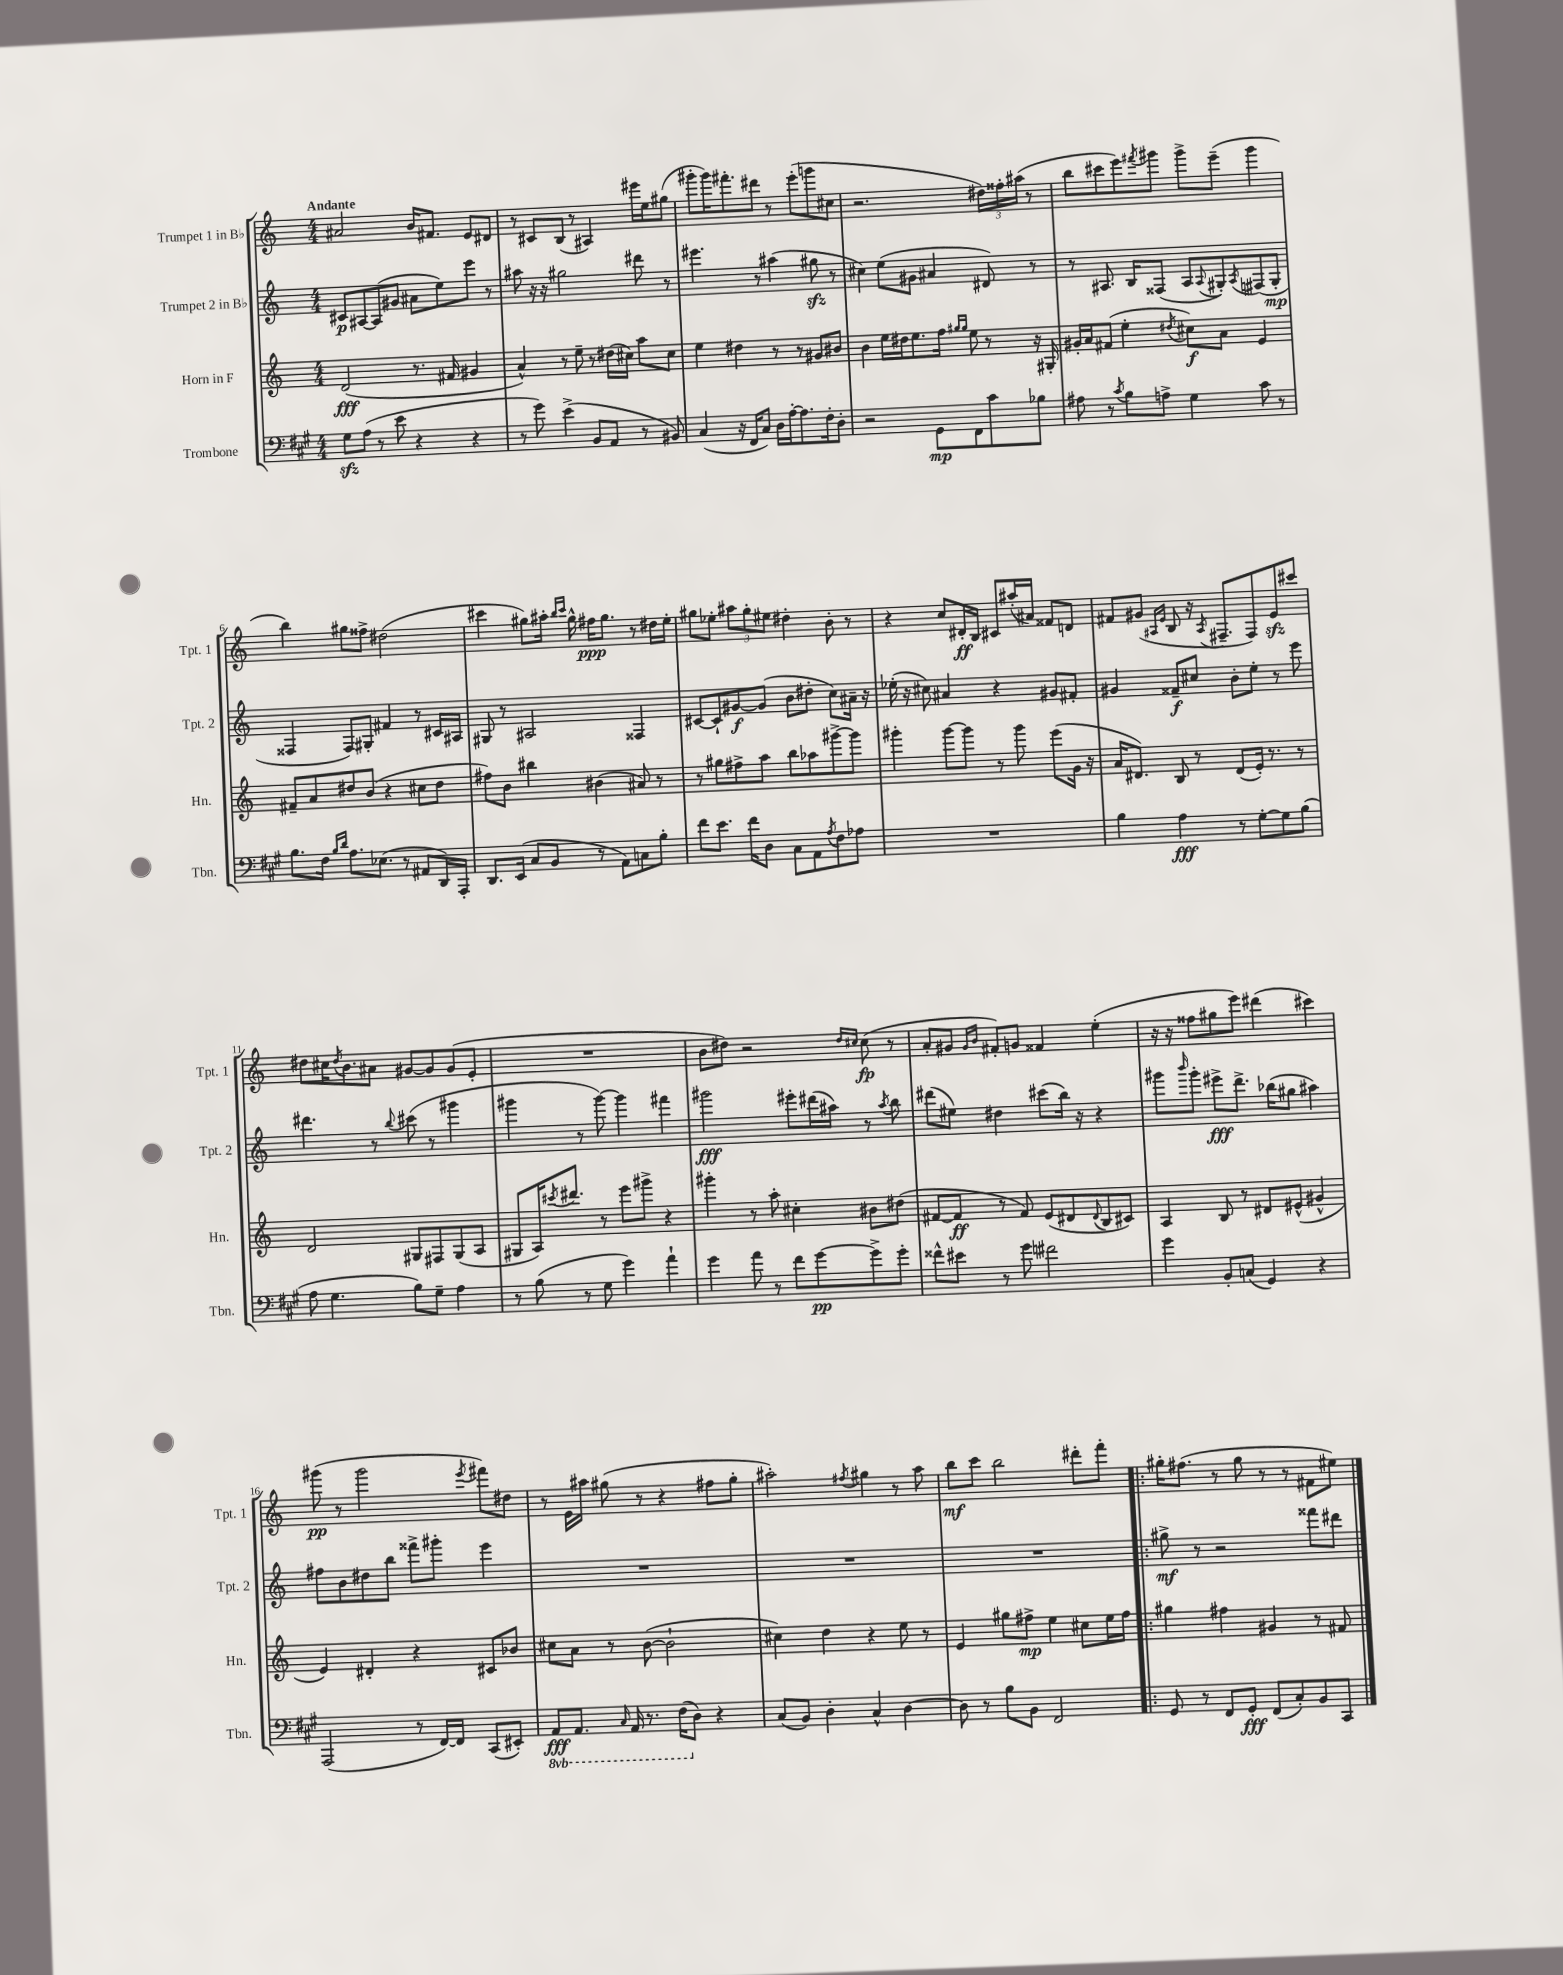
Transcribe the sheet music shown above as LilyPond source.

<<
\new StaffGroup <<
\new Staff = "s0" \with { instrumentName = "Trumpet 1 in Bb" shortInstrumentName = "Tpt. 1" } {
    \clef treble \key c \major \numericTimeSignature \time 4/4 \tempo "Andante"
    ais'2 b'16 fis'8. e'8 dis'8 |
    r8 cis'8 b8( r8 ais4) eis'''16 e''16 gis''8( |
    gis'''8-. gis'''16) fis'''8.-. dis'''8 r8 e'''8-.( g'''8 cis''8 |
    r2. \tuplet 3/2 { dis''16) fisis''16-. ais''16( } r8 |
    b''8 cis'''8 e'''8) \acciaccatura { fis'''8 } gis'''8 gis'''8-> e'''8--( gis'''4 |
    b''4) gis''8 fisis''8-> dis''2( |
    cis'''4 gis''8) ais''16-. \grace { b''16 cis'''16 } gis''16-^ fis''16\ppp gis''8. r8 dis''16 e''16-. |
    gis''8 ees''8-. \tuplet 3/2 { ais''8 gis''8-. eis''8 } dis''4-. b'8-. r8 |
    r4 c''8 dis'16-.\ff b16 cis'8 ais''16-.( ais'16) fisis'8 d'8 |
    fis'8 gis'8( \grace { ais16 e'16 } b8 r16 \acciaccatura { ais8 } fis8.-- fis8) e'8\sfz cis'''8 |
    dis''8 cis''16 \acciaccatura { dis''8 } b'8. ais'8 gis'8~ gis'8 gis'8( e'8-. |
    R1 |
    b'8 dis''8) r2 \grace { dis''16 cis''16 } cis''8\fp( r8 |
    a'8-. gis'8 \grace { gis'16 b'16 } fis'8-.) g'8 fisis'4 e''4-.( |
    r16 r16 fisis''8 gis''8 e'''8) dis'''4( cis'''4) |
    gis'''8\pp( r8 gis'''2 \acciaccatura { e'''8 } fis'''8) dis''8 |
    r8 e'16 ais''16 gis''8( r8 r4 fis''8 gis''8-. |
    ais''2-.) \acciaccatura { fis''8 } gis''4 r8 ais''8 |
    b''8\mf c'''8 b''2 dis'''8-. f'''8-. |
    \bar ".|:" gis''16-. fis''8.( r8 gis''8 r8 r8 fis'8 eis''8) \bar "|." |
}
\new Staff = "s1" \with { instrumentName = "Trumpet 2 in Bb" shortInstrumentName = "Tpt. 2" } {
    \clef treble \key c \major \numericTimeSignature \time 4/4
    cis'8\p ais8~ ais8( gis'8 ais'8 e''8) e'''8 r8 |
    ais''8 r16 r16 gis''2 dis'''8 r8 |
    eis'''4. r8 ais''4( gis''8\sfz r8 |
    cis''4) e''8( gis'8 ais'4 dis'8) r8 |
    r8 ais8. b16 fisis8( ais8 \appoggiatura { ais8 } gis8-.) \acciaccatura { ais8 } fis8( gis8-.\mp |
    fisis4 fisis8) gis8-. fis'4 r8 cis'16 ais16 |
    gis8 r8 ais2 fisis4 |
    cis'8~ cis'8-! gis'8~\f gis'8( b'8 dis''8-. c''8) ais'16-- r16 |
    ees''16-.( r16 cis''8) ais'4 r4 gis'8 fis'8-. |
    gis'4 fisis'8--\f cis''8 b'8-. e''8-. r8 e'''8 |
    dis'''4. r8 \appoggiatura { b''8 } cis'''8( r8 gis'''4 |
    gis'''4 r8 gis'''8~) gis'''4 fis'''4 |
    gis'''2\fff eis'''8-. dis'''16( ais''16) r8 \acciaccatura { ais''8 } b''8 |
    dis'''8( eis''8) dis''4 cis'''8( b''16) r16 r4 |
    gis'''8 \grace { b'''16 } gis'''8-. eis'''8->\fff d'''8.-> bes''16( gis''8 ais''4) |
    fis''8 b'8 dis''8 b''8 fisis'''8-> gis'''8-. e'''4 |
    R1 |
    R1 |
    R1 |
    \bar ".|:" gis''8->\mf r8 r2 fisis'''8 dis'''8 \bar "|." |
}
\new Staff = "s2" \with { instrumentName = "Horn in F" shortInstrumentName = "Hn." } {
    \clef treble \key c \major \numericTimeSignature \time 4/4
    d'2\fff( r8. fis'16 gis'4 |
    a'4-^) r8 e''8-- r8 dis''16( cis''16) a''8 cis''8 |
    e''4 dis''4 r8 r8 gis'8 bis'8 |
    b'4 e''16 dis''16 e''8. f''16 \grace { gis''16 gis''16 } e''8 r8 r16 gis16-. |
    gis'16-. a'16 fis'8( e''4-. \acciaccatura { dis''8 } cis''8\f) a'8 e'4 |
    fis'8-- a'8 dis''8 b'8( r4 cis''8 dis''8 |
    fis''8) b'8 bis''4 bis'4( ais'8) r8 |
    r8 gis''8 fis''8-> a''8 b''8 aes''8 gis'''8~-> gis'''8 |
    gis'''4-. gis'''8~ gis'''8 r8 gis'''8 e'''8( g'16 r16 |
    a'16 dis'8.) b8 r8 dis'8( e'16-.) r8. r8 |
    d'2 gis8 fis8 gis8( a8 |
    gis8 a16) \acciaccatura { cis'''8 } dis'''8. r8 e'''8 gis'''8-> r4 |
    gis'''4-. r8 a''8-. cis''4-. bis'8 dis''8( |
    fis'8~ fis'8\ff r8 fis'8) e'8( dis'8 \appoggiatura { dis'8 } b8 cis'8) |
    a4 b8 r8 dis'8 eis'8-^( gis'4-^ |
    e'4) dis'4-. r4 cis'8 bes'8 |
    cis''8 a'8 r8 b'8~( b'2-! |
    cis''4) d''4 r4 e''8 r8 |
    e'4 gis''8 fis''8->\mp e''4 cis''8 e''16 fis''16 |
    \bar ".|:" gis''4 fis''4 gis'4 r8 fis'8 \bar "|." |
}
\new Staff = "s3" \with { instrumentName = "Trombone" shortInstrumentName = "Tbn." } {
    \clef bass \key a \major \numericTimeSignature \time 4/4 \set Staff.ottavationMarkups = #ottavation-simple-ordinals
    gis8\sfz a8( r8 e'8 r4 r4 |
    r8 gis'8) e'4->( b,8 a,8 r8 bis,8) |
    cis4( r16 fis,16 cis8) d16 a16~-. a8. fis16-. d8-. |
    r2 gis,8\mp fis,8 cis'8 bes8 |
    ais8 r8 \acciaccatura { cis'8 } b8 a8-> gis4 cis'8 r8 |
    b8. fis16 \grace { b16 d'16 } a8. ees8.( r8 ais,8 d,16) a,,16-. |
    d,8. e,16( cis8 b,8 r8 a,8) c8 b8-. |
    fis'8 e'8. fis'16 d8 cis8 a,8 \acciaccatura { a8 } fis8 aes8 |
    R1 |
    b4 a4\fff r8 gis8~-. gis8 b8( |
    a8 gis4. b8) gis8-- a4 |
    r8 b8( r8 gis8 gis'4) a'4-! |
    gis'4 a'8 r8 fis'8 gis'8~\pp gis'8-> gis'8-. |
    fisis'8-^ eis'8 r8 gis'8 fis'2 |
    gis'4 b,8-. c8( gis,4) r4 |
    a,,2( r8 fis,16~) fis,16 cis,8( eis,8-.) |
    \ottava #-1 a,,8\fff a,,8. \grace { cis,16 } a,,16 r8. fis,16( \ottava #0 d8) r4 |
    cis8( b,8) d4-. cis4-^ d4~ |
    d8 r8 b8 b,8 fis,2 |
    \bar ".|:" gis,8 r8 fis,8 gis,8-.\fff fis,8( cis8-.) b,8 cis,8 \bar "|." |
}
>>
>>
